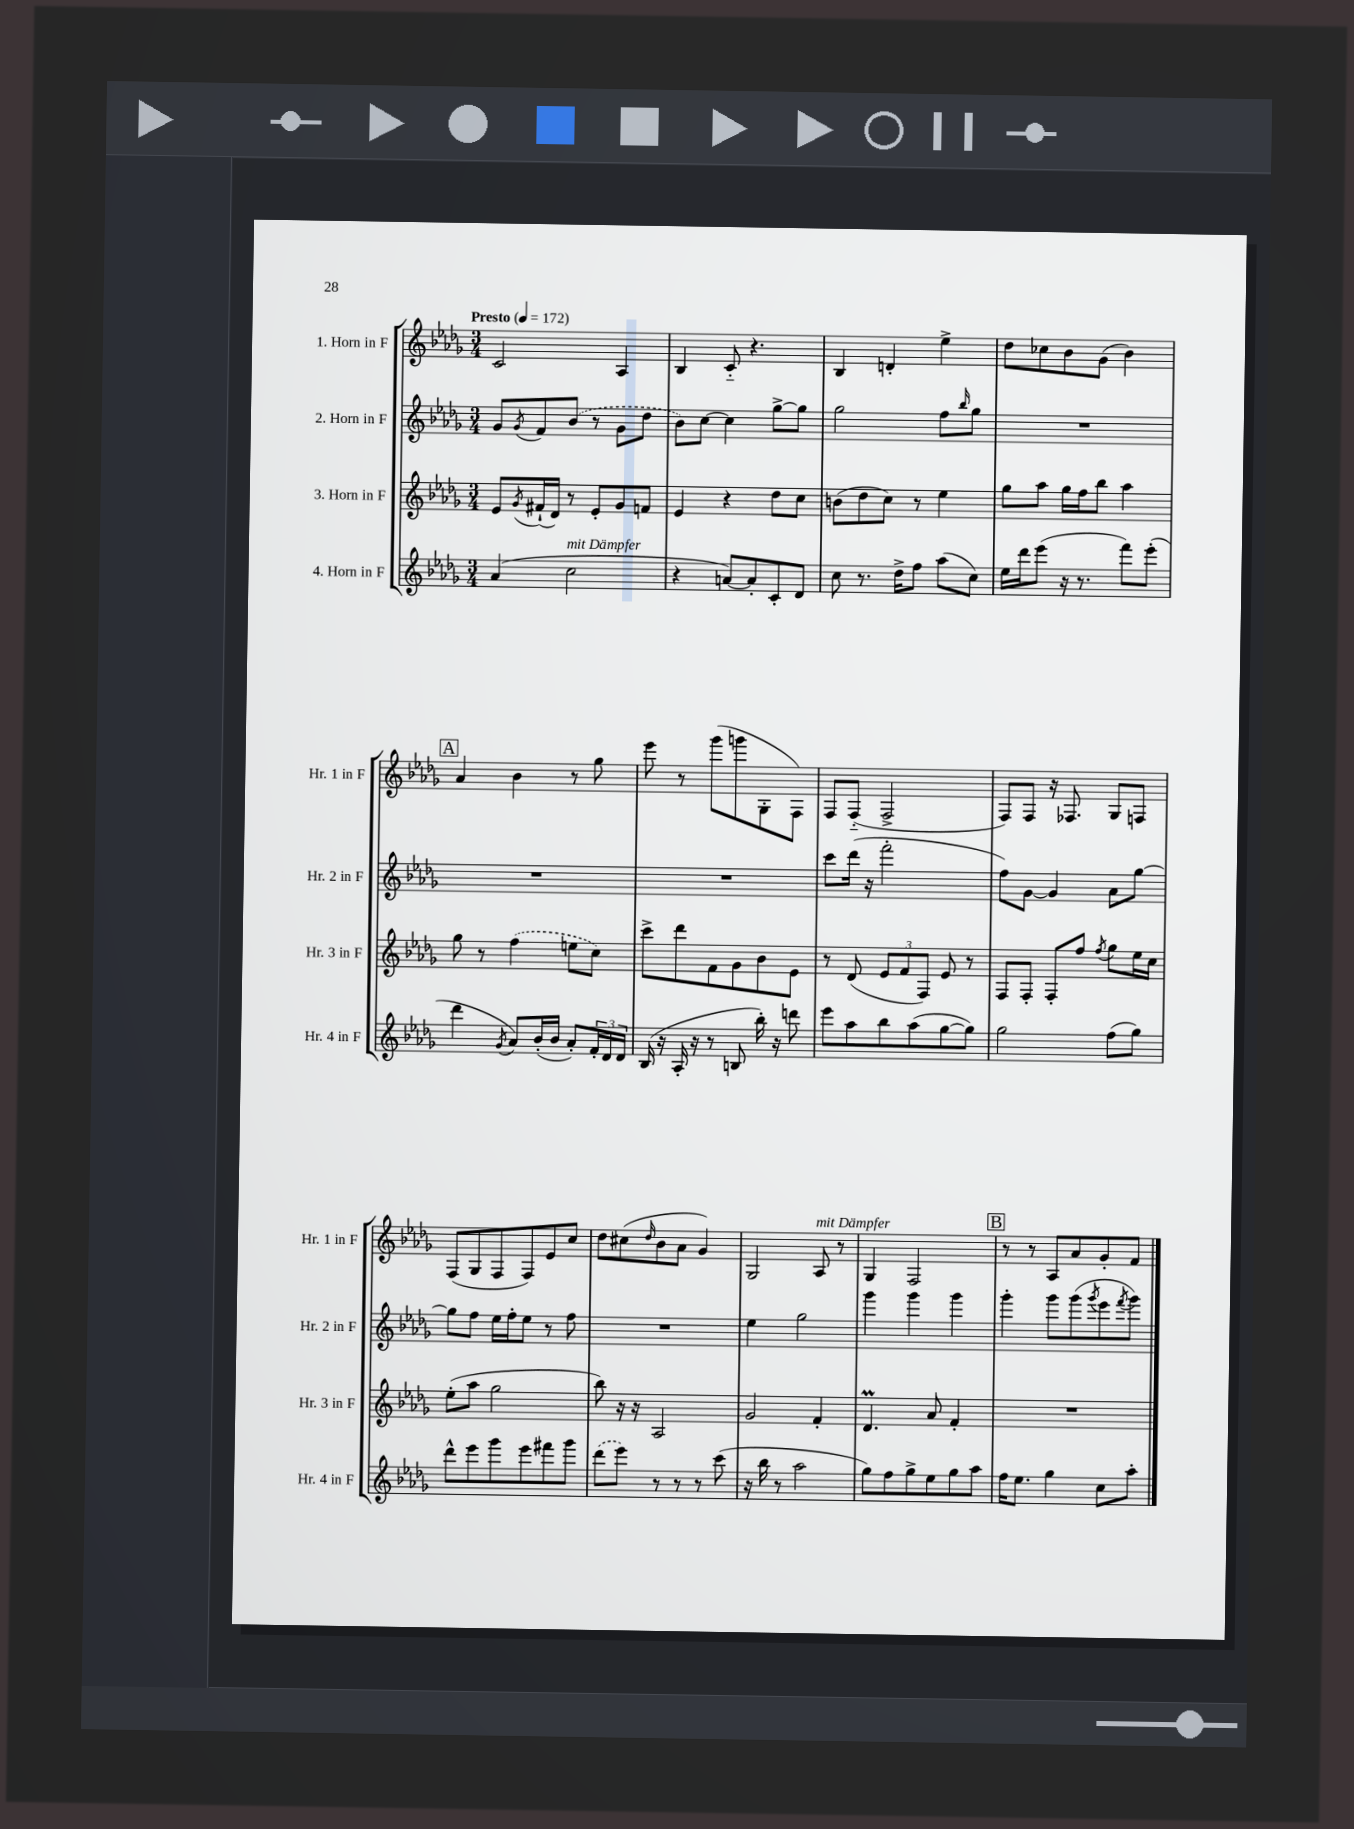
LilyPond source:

<<
\new StaffGroup <<
\new Staff = "s0" \with { instrumentName = "1. Horn in F" shortInstrumentName = "Hr. 1 in F" } {
    \clef treble \key des \major \numericTimeSignature \time 3/4 \tempo "Presto" 4 = 172
    c'2 aes4 |
    bes4 c'8-_ r4. |
    bes4 d'4-. ees''4-> |
    des''8 ces''8 bes'8 ges'8( bes'4) |
    \mark \markup { \box "A" } aes'4 bes'4 r8 ges''8 |
    ees'''8 r8 ges'''8( g'''8 ges8-. f8) |
    f8 f8-_( f2-> |
    f8) f8 r16 fes8. ges8 f8 |
    f8( ges8 f8 f8) ees'8 c''8 |
    des''8 cis''8( \grace { des''16 } bes'8 aes'8 ges'4) |
    ges2 aes8^\markup { \italic "mit Dämpfer" } r8 |
    ges4 f2 |
    \mark \markup { \box "B" } r8 r8 aes8 aes'8 ges'8-. f'8 \bar "|." |
}
\new Staff = "s1" \with { instrumentName = "2. Horn in F" shortInstrumentName = "Hr. 2 in F" } {
    \clef treble \key des \major \numericTimeSignature \time 3/4
    ges'8 \acciaccatura { ges'8 } f'8 \once \slurDashed bes'8( r8 ges'8 des''8 |
    bes'8) c''8~ c''4 ges''8~-> ges''8 |
    ges''2 f''8 \grace { bes''16 } ges''8 |
    R2. |
    \mark \markup { \box "A" } R2. |
    R2. |
    c'''8 des'''16( r16 f'''2-. |
    f''8) ges'8~ ges'4 aes'8 ges''8~ |
    ges''8 f''8 ees''16 f''16-. ees''8 r8 f''8 |
    R2. |
    ees''4 ges''2 |
    ges'''4 ges'''4 ges'''4 |
    \mark \markup { \box "B" } ges'''4-. ges'''8 ges'''8( \acciaccatura { ges'''8 } ees'''8 \acciaccatura { f'''8 } ges'''8) \bar "|." |
}
\new Staff = "s2" \with { instrumentName = "3. Horn in F" shortInstrumentName = "Hr. 3 in F" } {
    \clef treble \key des \major \numericTimeSignature \time 3/4
    ees'8 \acciaccatura { ges'8 } fis'16-!( des'16) r8 ees'8-. ges'8 f'8 |
    ees'4 r4 des''8 c''8 |
    b'8( des''8 c''8) r8 ees''4 |
    ges''8 aes''8 ges''16 f''16 bes''8 aes''4 |
    \mark \markup { \box "A" } ges''8 r8 \once \slurDashed f''4( e''8 c''8) |
    c'''8-> des'''8 f'8 ges'8 bes'8 ees'8 |
    r8 des'8( \tuplet 3/2 { ees'8 f'8 f8) } ees'8 r8 |
    f8 f8-. f8-. f''8 \acciaccatura { f''8 } ges''8 ees''16 c''16 |
    ees''8-.( aes''8 ges''2 |
    bes''8) r16 r16 aes2 |
    ges'2 f'4-. |
    des'4.\prall aes'8 f'4-. |
    \mark \markup { \box "B" } R2. \bar "|." |
}
\new Staff = "s3" \with { instrumentName = "4. Horn in F" shortInstrumentName = "Hr. 4 in F" } {
    \clef treble \key des \major \numericTimeSignature \time 3/4
    aes'4( c''2^\markup { \italic "mit Dämpfer" } |
    r4 a'8~) a'8-. c'8-. des'8 |
    c''8 r8. des''16-> f''8 aes''8( c''8) |
    ees''16 des'''16 ees'''8( r16 r8. f'''8) ees'''8-.( |
    \mark \markup { \box "A" } des'''4 \acciaccatura { ges'8 } aes'8) bes'16-.( bes'16 aes'8-.) \tuplet 3/2 { f'16-. des'16 des'16 } |
    bes16( r16 aes16-. r16 r8 b8 bes''16-.) r16 d'''8 |
    ees'''8 aes''8 bes''8 aes''8( ges''8~ ges''8) |
    ges''2 f''8( ges''8) |
    des'''8-^ ees'''8 ges'''8 ees'''8 fis'''8 ges'''8 |
    \once \slurDashed des'''8( ees'''8) r8 r8 r8 c'''8( |
    r16 bes''16 r8 aes''2 |
    ges''8) f''8 ges''8-> ees''8 ges''8 aes''8 |
    \mark \markup { \box "B" } f''16 ees''8. ges''4 c''8 aes''8-. \bar "|." |
}
>>
>>
\layout { \context { \Score \remove "Bar_number_engraver" } }
